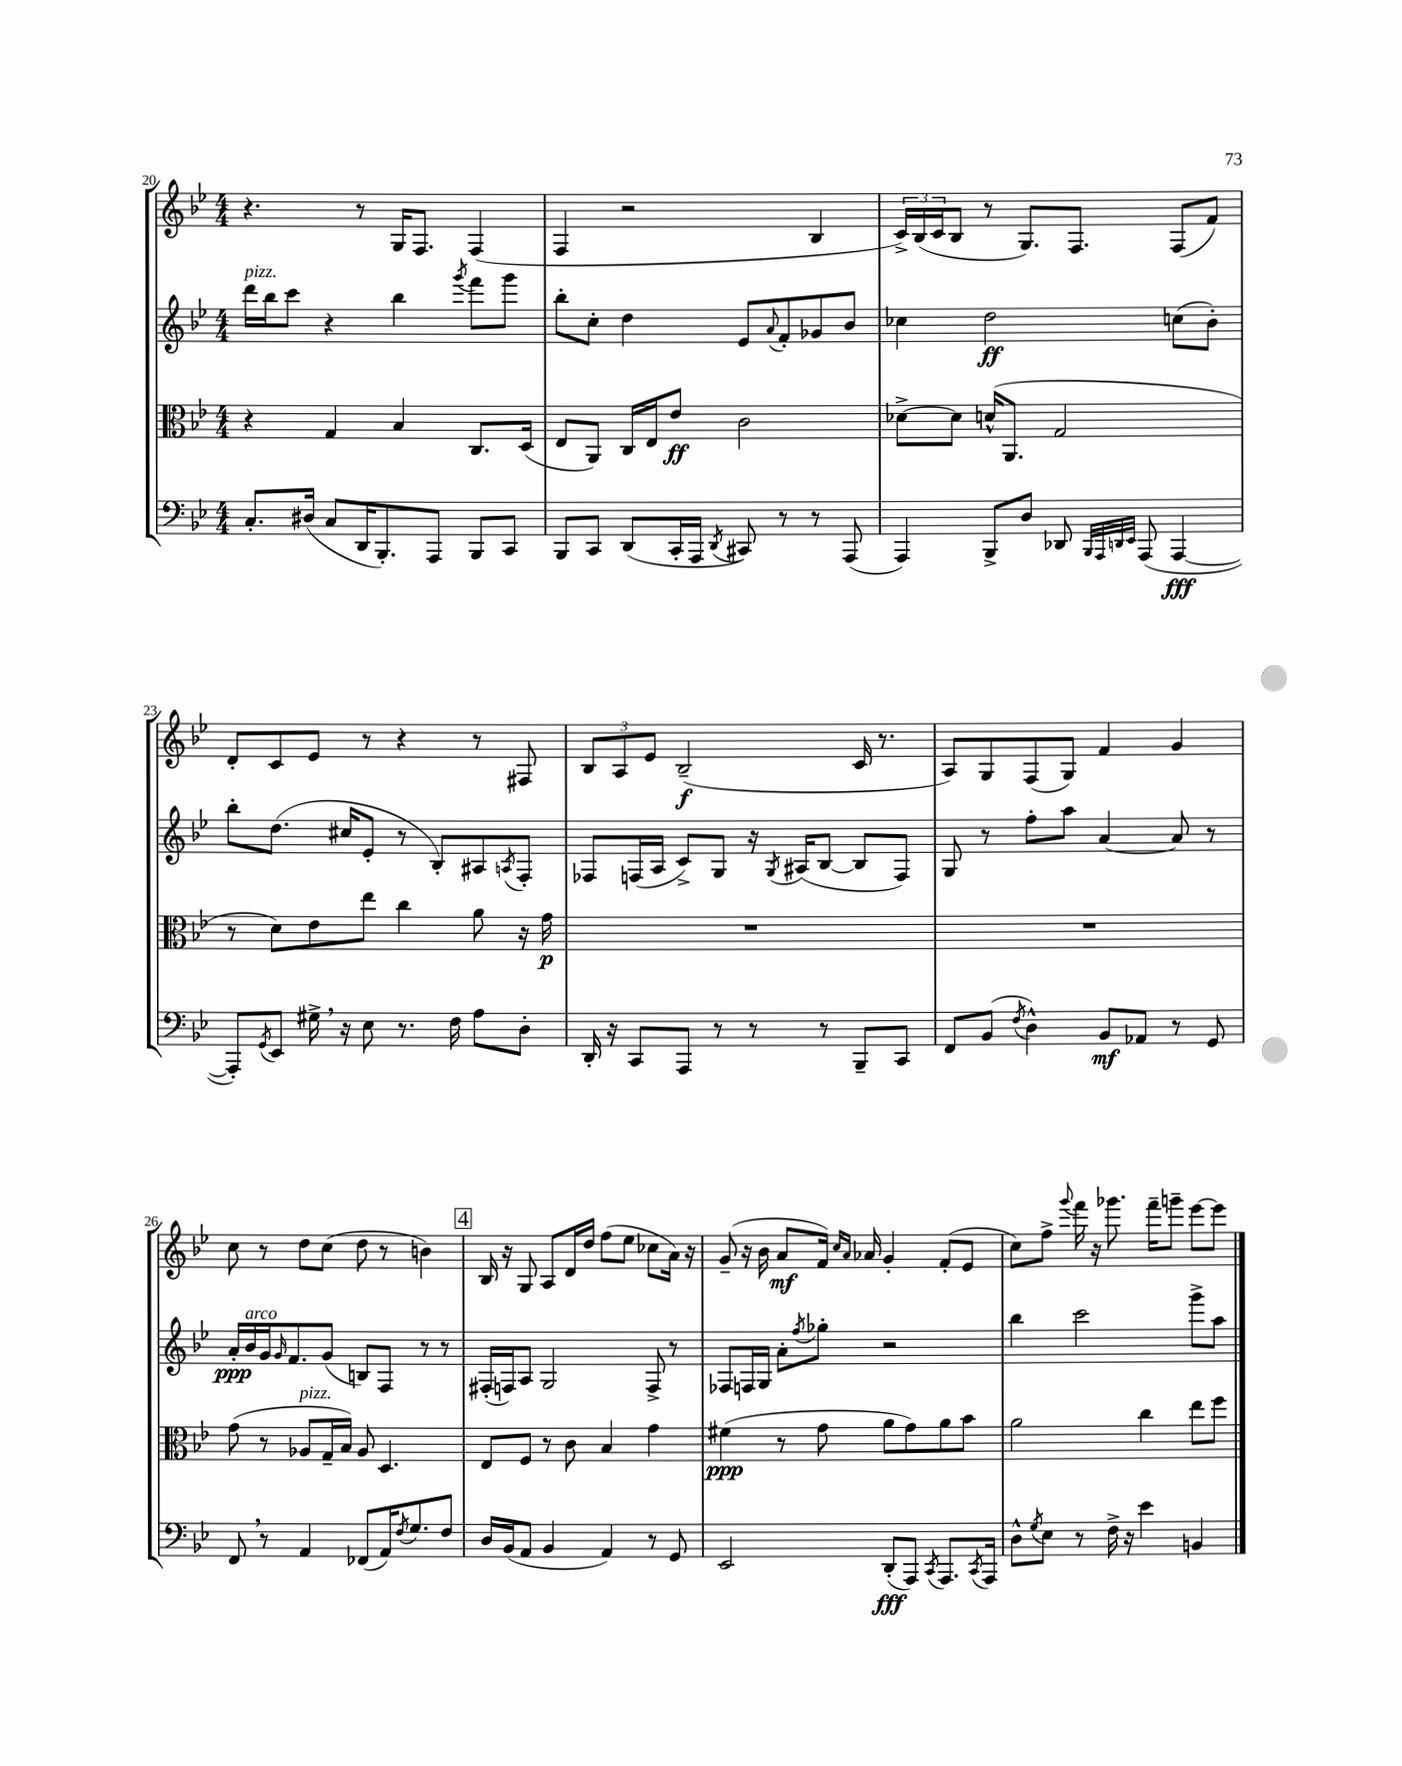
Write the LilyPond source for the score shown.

<<
\new StaffGroup <<
\new Staff = "s0" {
    \clef treble \key bes \major \numericTimeSignature \time 4/4
    r4. r8 g16 f8. f4( |
    f4 r2 bes4 |
    \tuplet 3/2 { c'16->) bes16( c'16 } bes8 r8 g8.) f8. f8( f'8) |
    d'8-. c'8 ees'8 r8 r4 r8 fis8 |
    \tuplet 3/2 { bes8 a8 ees'8 } bes2--\f( c'16 r8. |
    a8) g8 f8( g8) f'4 g'4 |
    c''8 r8 d''8 c''8( d''8 r8 b'4) |
    \mark \markup { \box "4" } bes16 r16 g8 a8 d'16 d''16 f''8( ees''8 ces''8 a'16) r16 |
    g'8--( r16 bes'16 a'8\mf f'16) \grace { c''16 a'16 } aes'16 g'4-. f'8-.( ees'8 |
    c''8) f''8-> \appoggiatura { g'''8 } f'''16 r16 ges'''8. f'''16-- g'''8-- ees'''8~ ees'''8 \bar "|." |
}
\new Staff = "s1" {
    \clef treble \key bes \major \numericTimeSignature \time 4/4
    d'''16^\markup { \italic "pizz." } bes''16 c'''8 r4 bes''4 \acciaccatura { g'''8 } f'''8 g'''8 |
    bes''8-. c''8-. d''4 ees'8 \appoggiatura { a'8 } f'8-. ges'8 bes'8 |
    ces''4 d''2\ff c''8( bes'8-.) |
    bes''8-. d''8.( cis''16 ees'8-. r8 bes8-.) ais8 \acciaccatura { a8 } f8-. |
    fes8 f16( a16 c'8->) g8 r16 \acciaccatura { g8 } ais16( bes8~ bes8 f8) |
    g8 r8 f''8-. a''8 a'4~ a'8 r8 |
    a'16-.\ppp bes'16^\markup { \italic "arco" } g'16 \grace { g'16 } f'8. g'8( b8) f8 r8 r8 |
    \mark \markup { \box "4" } fis16-.( f16) a8 g2 f8-> r8 |
    fes8 f16 g16 a'8-. \acciaccatura { f''8 } ges''8-. r2 |
    bes''4 c'''2 g'''8-> a''8 \bar "|." |
}
\new Staff = "s2" {
    \clef alto \key bes \major \numericTimeSignature \time 4/4
    r4 g4 bes4 c8. d16( |
    ees8 a,8) c16 ees16 ees'8\ff c'2 |
    des'8~-> des'8 d'16-^( a,8. g2 |
    r8 d'8) ees'8 ees''8 c''4 a'8 r16 g'16\p |
    R1 |
    R1 |
    g'8( r8 aes8^\markup { \italic "pizz." } g16-- bes16) aes8 d4. |
    \mark \markup { \box "4" } ees8 f8 r8 c'8 bes4 g'4 |
    fis'4\ppp( r8 g'8 a'8 g'8) a'8 bes'8 |
    a'2 c''4 ees''8 f''8 \bar "|." |
}
\new Staff = "s3" {
    \clef bass \key bes \major \numericTimeSignature \time 4/4
    c8.-. dis16( c8 d,16 bes,,8.-.) a,,8 bes,,8 c,8 |
    bes,,8 c,8 d,8( c,16-. a,,16 \acciaccatura { d,8 } cis,8) r8 r8 a,,8( |
    a,,4) bes,,8-> d8 des,8 \grace { bes,,32 a,,32 d,32 ees,32 } a,,8( a,,4~\fff |
    a,,8-.) \acciaccatura { g,8 } ees,8 gis16-> \breathe r16 ees8 r8. f16 a8 d8-. |
    d,16-. r16 c,8 a,,8 r8 r8 r8 bes,,8-- c,8 |
    f,8 bes,8( \acciaccatura { f8 } d4-^) bes,8\mf aes,8 r8 g,8 |
    f,8 \breathe r8 a,4 fes,8( a,16) \acciaccatura { f8 } g8. f8 |
    \mark \markup { \box "4" } d16 bes,16( a,8 bes,4 a,4) r8 g,8 |
    ees,2 d,8-.\fff( a,,8) \acciaccatura { c,8 } a,,8. \acciaccatura { c,8 } a,,16 |
    d8-^ \acciaccatura { g8 } ees8 r8 f16-> r16 ees'4 b,4 \bar "|." |
}
>>
>>
\layout { \context { \Score currentBarNumber = #20 } }
